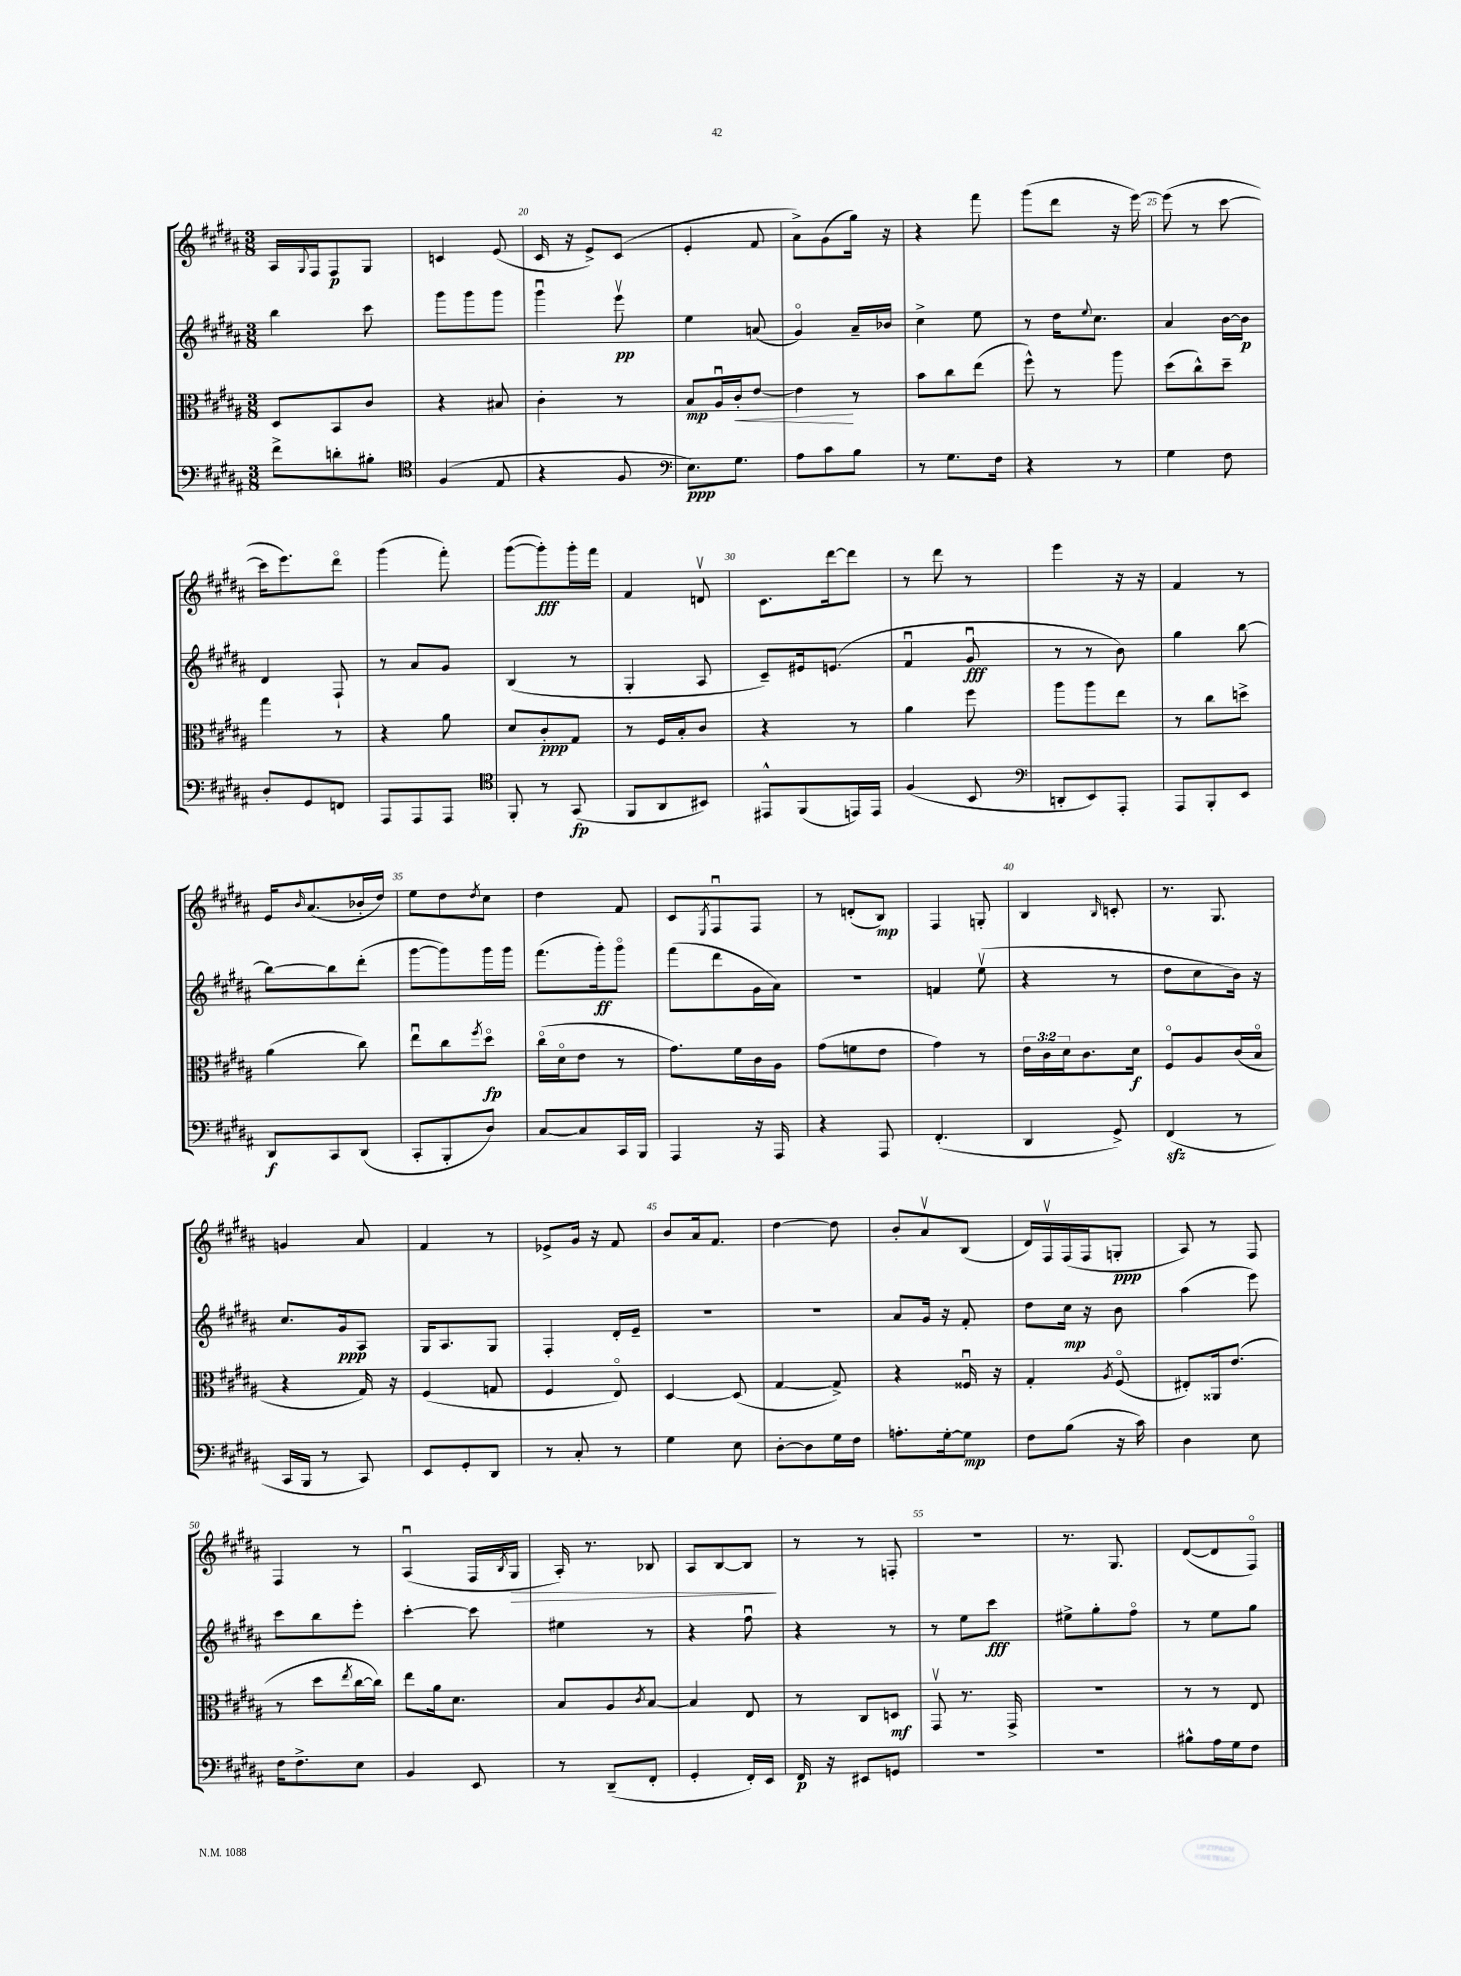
<<
\new StaffGroup <<
\new Staff = "s0" {
    \clef treble \key b \major \numericTimeSignature \time 3/8
    ais16 \appoggiatura { gis8 } fis16 fis8\p gis8 |
    c'4 e'8( |
    cis'16 r16 e'8->) cis'8( |
    e'4-. fis'8 |
    ais'8->) gis'8( gis''16) r16 |
    r4 fis'''8 |
    gis'''8( dis'''8 r16 e'''16~) |
    e'''8( r8 cis'''8~ |
    cis'''16 e'''8.) dis'''8\flageolet |
    gis'''4( fis'''8-.) |
    gis'''8~( gis'''8-.\fff) gis'''16-. fis'''16 |
    fis'4 d'8\upbow |
    cis'8. dis'''16~ dis'''8 |
    r8 dis'''8 r8 |
    e'''4 r16 r16 |
    fis'4 r8 |
    e'16 \grace { b'16 } ais'8.( bes'16-. dis''16) |
    e''8 dis''8 \acciaccatura { dis''8 } cis''8 |
    dis''4 fis'8 |
    cis'8 \acciaccatura { e8 } fis8\downbow fis8 |
    r8 d'8-.( b8\mp) |
    fis4 g8-. |
    b4 \grace { b16 } c'8-. |
    r8. gis8. |
    g'4 ais'8 |
    fis'4 r8 |
    ees'8-> gis'16 r16 fis'8 |
    b'8 ais'16 fis'8. |
    dis''4~ dis''8 |
    b'8-. ais'8\upbow b8( |
    dis'16) fis16\upbow fis16( fis16 g8-.\ppp |
    ais8) r8 fis8 |
    fis4 r8 |
    ais4\downbow( fis16 \acciaccatura { b8 } gis16\> |
    ais16-.) r8. bes8 |
    ais8 b8~ b8\! |
    r8 r8 f8-. |
    R4. |
    r8. gis8. |
    dis'8~( dis'8 fis8\flageolet) \bar "|." |
}
\new Staff = "s1" {
    \clef treble \key b \major \numericTimeSignature \time 3/8
    b''4 cis'''8 |
    gis'''8 gis'''8 gis'''8 |
    gis'''4\downbow e'''8\upbow\pp |
    e''4 a'8( |
    gis'4\flageolet) ais'16-- bes'16 |
    cis''4-> e''8 |
    r8 dis''16 \appoggiatura { e''8 } cis''8. |
    ais'4 b'16~ b'16\p |
    dis'4 fis8-! |
    r8 ais'8 gis'8 |
    b4( r8 |
    gis4-. ais8 |
    cis'8--) eis'16 e'8.( |
    fis'4\downbow gis'8\downbow\fff |
    r8 r8 b'8) |
    gis''4 b''8~ |
    b''8~ b''8 dis'''8-.( |
    gis'''8~ gis'''8) gis'''16 gis'''16 |
    fis'''8.( gis'''16-.\ff) gis'''8\flageolet |
    fis'''8( dis'''8 gis'16 ais'16) |
    R4. |
    f'4 e''8\upbow( |
    r4 r8 |
    dis''8 cis''8 b'16) r16 |
    cis''8. gis'16\ppp ais8 |
    gis16 ais8. gis8 |
    fis4-. dis'16-. e'16-- |
    R4. |
    R4. |
    ais'8 gis'16 r16 fis'8-. |
    dis''8 cis''16\mp r16 b'8 |
    ais''4( e'''8) |
    cis'''8 b''8 e'''8-. |
    cis'''4~-. cis'''8 |
    eis''4 r8 |
    r4 fis''8\downbow |
    r4 r8 |
    r8 e''8 cis'''8\fff |
    eis''8-> gis''8-. fis''8\flageolet |
    r8 e''8 gis''8 \bar "|." |
}
\new Staff = "s2" {
    \clef alto \key b \major \numericTimeSignature \time 3/8 \override Staff.TupletNumber.text = #tuplet-number::calc-fraction-text
    dis8 b,8 cis'8 |
    r4 bis8 |
    cis'4-. r8 |
    b8\mp ais16\downbow cis'16-.\< e'8~ |
    e'4\! r8 |
    b'8 cis''8 e''8( |
    fis''8-^) r8 ais''8 |
    dis''8( cis''8-^) dis''8-- |
    gis''4 r8 |
    r4 ais'8 |
    dis'8 cis'8-.\ppp gis8 |
    r8 fis16 b16-. cis'8 |
    r4 r8 |
    ais'4 fis''8 |
    ais''8 ais''8 e''8 |
    r8 cis''8 d''8-> |
    ais'4( cis''8) |
    e''8\downbow cis''8 \acciaccatura { fis''8 } dis''8\flageolet\fp |
    cis''16\flageolet( dis'16\flageolet e'8 r8 |
    gis'8.) fis'16 cis'16 ais16 |
    gis'8( f'8 e'8 |
    gis'4) r8 |
    \tuplet 3/2 { e'16 cis'16 dis'16 } cis'8. dis'16\f |
    fis8\flageolet ais8 cis'16( b16\flageolet |
    r4 gis16) r16 |
    fis4( g8 |
    fis4 e8\flageolet) |
    dis4~ dis8( |
    gis4~ gis8->) |
    r4 fisis16\downbow r16 |
    gis4-. \acciaccatura { ais8 } fis8\flageolet( |
    eis8-.) aisis,16 e'8.( |
    r8 dis''8 \acciaccatura { e''8 } cis''16~ cis''16) |
    e''8 ais'16 dis'8. |
    b8 ais8 \acciaccatura { cis'8 } b8~ |
    b4 e8 |
    r8 cis8 d8\mf |
    gis,8\upbow r8. gis,16-> |
    R4. |
    r8 r8 e8 \bar "|." |
}
\new Staff = "s3" {
    \clef bass \key b \major \numericTimeSignature \time 3/8
    fis'8-> d'8-. bis8-. |
    \clef tenor fis4( e8 |
    r4 fis8 |
    \clef bass e8.\ppp) gis8. |
    ais8 cis'8 b8 |
    r8 gis8. fis16 |
    r4 r8 |
    gis4 fis8 |
    dis8-. gis,8 f,8 |
    ais,,8 ais,,8 ais,,8 |
    \clef tenor fis,8-. r8 gis,8\fp( |
    fis,8 ais,8 bis,8) |
    eis,8-^ fis,8( e,16) e,16 |
    fis4( b,8 |
    \clef bass d,8-. e,8) ais,,8-. |
    ais,,8 b,,8-. e,8 |
    dis,8\f cis,8 dis,8( |
    cis,8-. b,,8-. dis8) |
    cis8~ cis8 cis,16 b,,16 |
    ais,,4 r16 ais,,16 |
    r4 ais,,8 |
    fis,4.-.( |
    dis,4 gis,8->) |
    fis,4\sfz( r8 |
    cis,16 b,,16 r8 cis,8) |
    e,8 gis,8-. dis,8 |
    r8 cis8-. r8 |
    gis4 e8 |
    dis8~-. dis8 gis16 fis16 |
    a8.-. gis16~-. gis8\mp |
    fis8 b8( r16 cis'16) |
    dis4 e8 |
    fis16 fis8.-> e8 |
    b,4 e,8 |
    r8 dis,8--( fis,8-. |
    gis,4-. fis,16-.) e,16 |
    fis,16\p r16 eis,8 g,8 |
    R4. |
    R4. |
    bis8-^ ais16 gis16 fis8 \bar "|." |
}
>>
>>
\layout { \context { \Score currentBarNumber = #18 \override BarNumber.break-visibility = ##(#f #t #t) barNumberVisibility = #(every-nth-bar-number-visible 5) } }
